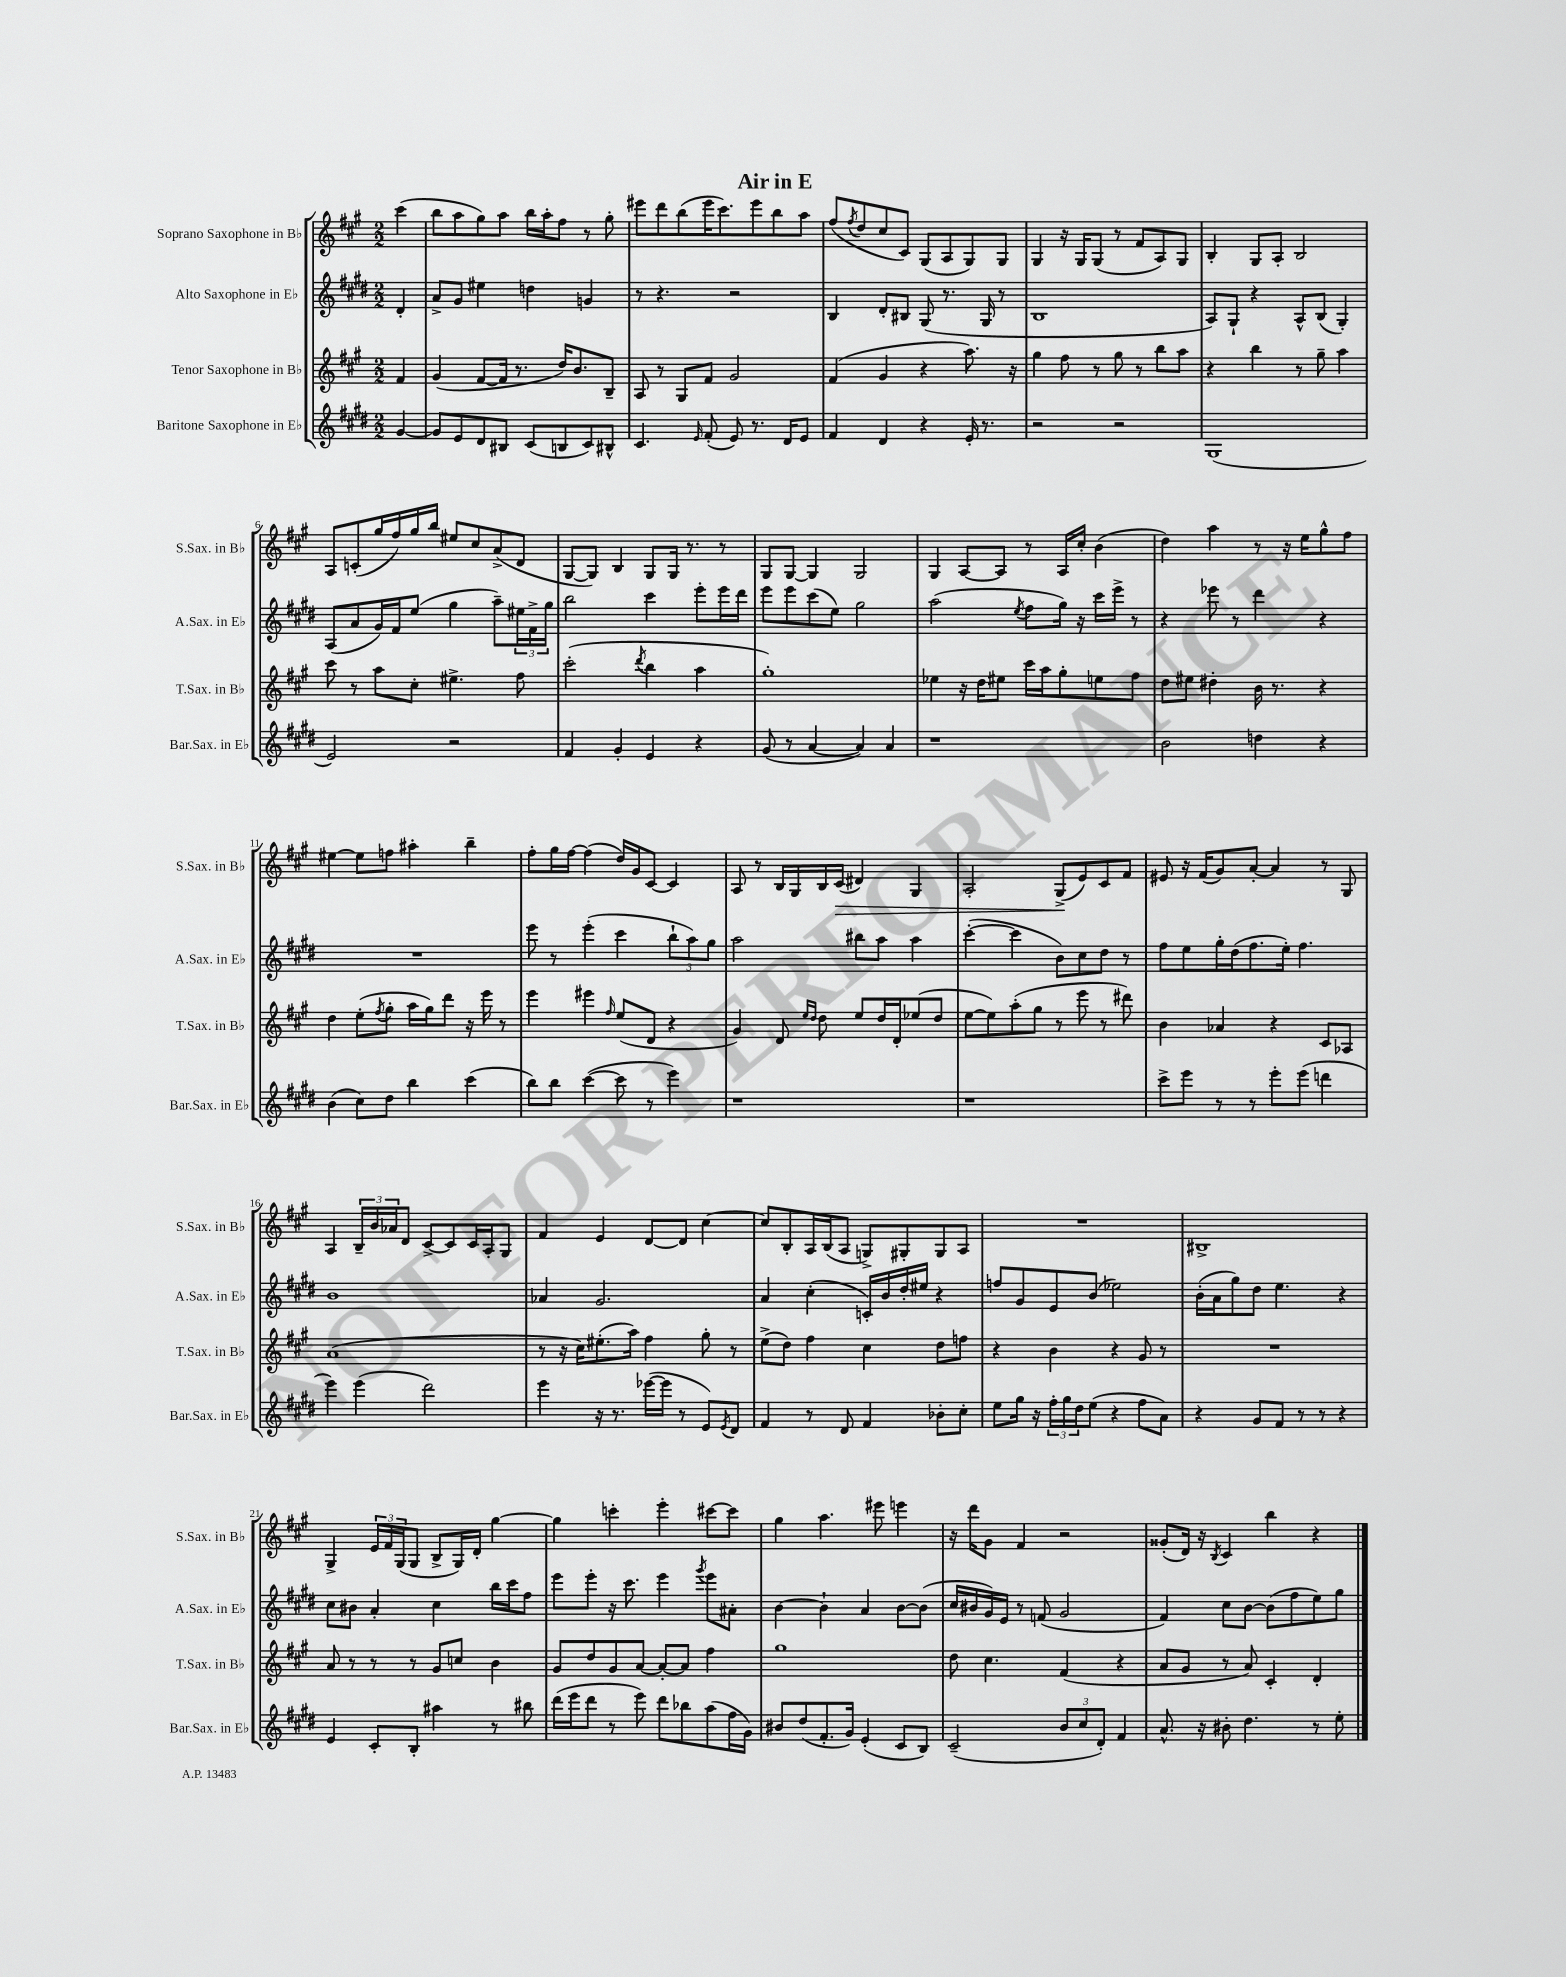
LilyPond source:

\header { title = "Air in E" }
<<
\new StaffGroup <<
\new Staff = "s0" \with { instrumentName = "Soprano Saxophone in Bb" shortInstrumentName = "S.Sax. in Bb" } {
    \clef treble \key a \major \numericTimeSignature \time 2/2 \partial 4
    cis'''4( |
    b''8 a''8 gis''8) a''8 b''16 a''16-. fis''8 r8 gis''8-. |
    eis'''8 d'''8 b''8( eis'''16 cis'''8.) eis'''8 b''8 a''8 |
    fis''8( \acciaccatura { fis''8 } d''8 cis''8 cis'8) gis8( a8 gis8) gis8 |
    gis4 r16 gis16 gis8( r8 fis'8 a8) gis8 |
    b4-. gis8 a8-. b2 |
    a8 c'8-.( gis''16 fis''16) gis''16 b''16 eis''8 cis''8 a'8->( d'8 |
    gis8~ gis8) b4 gis8 gis16 r8. r8 |
    gis8 gis8~ gis4 gis2 |
    gis4 a8~ a8 r8 a16 cis''16-. b'4( |
    d''4) a''4 r8 r16 e''16 gis''8-^ fis''8 |
    eis''4~ eis''8 f''8 ais''4-. b''4-- |
    fis''8-. gis''16 fis''16~ fis''4( d''16) gis'16 cis'8~ cis'4 |
    a8 r8 b16 gis16 b16 cis'16\>( dis'4) gis4 |
    a2-. gis8->\!( e'8) cis'8 fis'8 |
    eis'8 r16 fis'16( gis'8) a'8~-. a'4 r8 gis8 |
    a4 \tuplet 3/2 { b16-- b'16 aes'16 } d'8 cis'8~-> cis'8 cis'16 a16-. gis8 |
    fis'4 e'4 d'8~ d'8 cis''4~ |
    cis''8 b8-. a16 b16( a8 g8->) gis8-. gis8 a8 |
    R1 |
    bis1-> |
    gis4-> \tuplet 3/2 { e'16 fis'16 gis16( } gis8 b8-> gis16) d'16-. gis''4~ |
    gis''4 c'''4-. e'''4-. cis'''8~ cis'''8 |
    gis''4 a''4. eis'''8 e'''4 |
    r16 d'''16 gis'8 fis'4 r2 |
    gisis'8-.( d'16) r16 \acciaccatura { b8 } cis'4 b''4 r4 \bar "|." |
}
\new Staff = "s1" \with { instrumentName = "Alto Saxophone in Eb" shortInstrumentName = "A.Sax. in Eb" } {
    \clef treble \key e \major \numericTimeSignature \time 2/2 \partial 4
    dis'4-. |
    a'8-> gis'8 eis''4 d''4 g'4 |
    r8 r4. r2 |
    b4 dis'8-. bis8 gis8( r8. gis16 r8 |
    b1 |
    a8) gis8-! r4 a8-^ b8( gis4-.) |
    a8( a'8 gis'16) fis'16 e''8( gis''4 a''8--) \tuplet 3/2 { eis''16 fis'16-> gis''16 } |
    b''2 cis'''4 e'''8-. e'''16 dis'''16 |
    e'''8 e'''8 cis'''8( e''8) gis''2 |
    a''2( \acciaccatura { e''8 } fis''8 gis''16) r16 cis'''16 e'''16-> r8 |
    r4 ees'''8 r8 dis'''4 r4 |
    R1 |
    e'''8 r8 e'''4-.( cis'''4 \tuplet 3/2 { b''8-! a''8) gis''8 } |
    a''2 bis''8 a''8 a''4 |
    cis'''4~-.( cis'''4 b'8) cis''8 dis''8 r8 |
    fis''8 e''8 gis''16-. dis''16( fis''8. e''16-.) fis''4. |
    b'1 |
    aes'4 gis'2. |
    a'4 cis''4-.( c'16-.) b'16 dis''16-. eis''16 r4 |
    f''8 gis'8 e'8 b'8( ees''2) |
    b'16-.( a'16 gis''8) dis''8 e''4. r4 |
    cis''8 bis'8 a'4-. cis''4 b''16 cis'''16 fis''8 |
    e'''8 e'''8-. r16 cis'''8. e'''4 \acciaccatura { gis'''8 } e'''8 ais'8-. |
    b'4~ b'4-! a'4 b'8~ b'8( |
    cis''16 bis'16 gis'16) e'16 r8 f'8( gis'2 |
    fis'4) cis''8 b'8~ b'8( fis''8 e''8) gis''8 \bar "|." |
}
\new Staff = "s2" \with { instrumentName = "Tenor Saxophone in Bb" shortInstrumentName = "T.Sax. in Bb" } {
    \clef treble \key a \major \numericTimeSignature \time 2/2 \partial 4
    fis'4 |
    gis'4( fis'8~ fis'16 r8. d''16) b'8. b8-- |
    a8 r8 gis8 fis'8 gis'2 |
    fis'4( gis'4 r4 a''8.) r16 |
    gis''4 fis''8 r8 gis''8 r8 b''8 a''8 |
    r4 b''4 r8 gis''8-- a''4 |
    cis'''8 r8 a''8 cis''8-. eis''4.-> fis''8 |
    cis'''2-.( \acciaccatura { d'''8 } b''4 a''4 |
    gis''1-.) |
    ees''4 r16 d''16 eis''8 cis'''16 a''16 gis''8-. e''8 fis''8 |
    d''8 eis''8 dis''4-. b'16 r8. r4 |
    d''4 e''8-.( \acciaccatura { fis''8 } gis''8-. a''16 gis''16) d'''8 r16 e'''16 r8 |
    e'''4 eis'''4 \grace { fis''16 } e''8( d'8 r4 |
    gis'4) d'8 \grace { e''16 d''16 } d''8 e''8 d''16 d'16-. ees''8( d''8 |
    e''8~ e''8) a''8-.( gis''8 r8 e'''8 r8 dis'''8) |
    b'4 aes'4 r4 cis'8 aes8 |
    a'1( |
    r8 r16 cis''16) eis''8.-.( a''16) fis''4 gis''8-. r8 |
    e''8->( d''8) fis''4 cis''4 d''8 f''8 |
    r4 b'4 r4 gis'8 r8 |
    R1 |
    a'8 r8 r8 r8 gis'8 c''8 b'4 |
    gis'8 d''8 gis'8 a'8~ a'8~-. a'8 fis''4 |
    gis''1 |
    d''8 cis''4. fis'4( r4 |
    a'8 gis'8 r8 a'8) cis'4-. d'4-. \bar "|." |
}
\new Staff = "s3" \with { instrumentName = "Baritone Saxophone in Eb" shortInstrumentName = "Bar.Sax. in Eb" } {
    \clef treble \key e \major \numericTimeSignature \time 2/2 \partial 4
    gis'4~ |
    gis'8 e'8 dis'8 bis8 cis'8( b8 cis'8) bis8-^ |
    cis'4. \grace { e'16 } fis'8-.( e'8) r8. dis'16 e'8 |
    fis'4 dis'4 r4 e'16-. r8. |
    r2 r2 |
    gis1( |
    e'2) r2 |
    fis'4 gis'4-. e'4 r4 |
    gis'8( r8 a'4~ a'4) a'4 |
    r1 |
    b'2 d''4 r4 |
    b'4( cis''8) dis''8 b''4 cis'''4( |
    b''8) b''8 cis'''4~( cis'''8 r8 e'''4) |
    r1 |
    r1 |
    cis'''8-> e'''8 r8 r8 e'''8-. e'''8( d'''4 |
    e'''4) e'''4( dis'''2) |
    e'''4 r16 r8. ees'''16~( ees'''16 r8 e'8) \acciaccatura { e'8 } dis'8 |
    fis'4 r8 dis'8 fis'4 bes'8-. cis''8-. |
    e''8 gis''16 r16 \tuplet 3/2 { fis''16-. gis''16 dis''16 } e''8( r4 fis''8 a'8) |
    r4 gis'8 fis'8 r8 r8 r4 |
    e'4 cis'8-. b8-. ais''4 r8 bis''8 |
    dis'''16( e'''16 dis'''8 r8 e'''8) dis'''8 bes''8 a''8( fis''16 gis'16) |
    bis'8 dis''8( fis'8.-. gis'16) e'4-.( cis'8 b8) |
    cis'2--( \tuplet 3/2 { b'8 cis''8 dis'8-.) } fis'4 |
    a'8.-^ r16 bis'8-. dis''4. r8 e''8-. \bar "|." |
}
>>
>>
